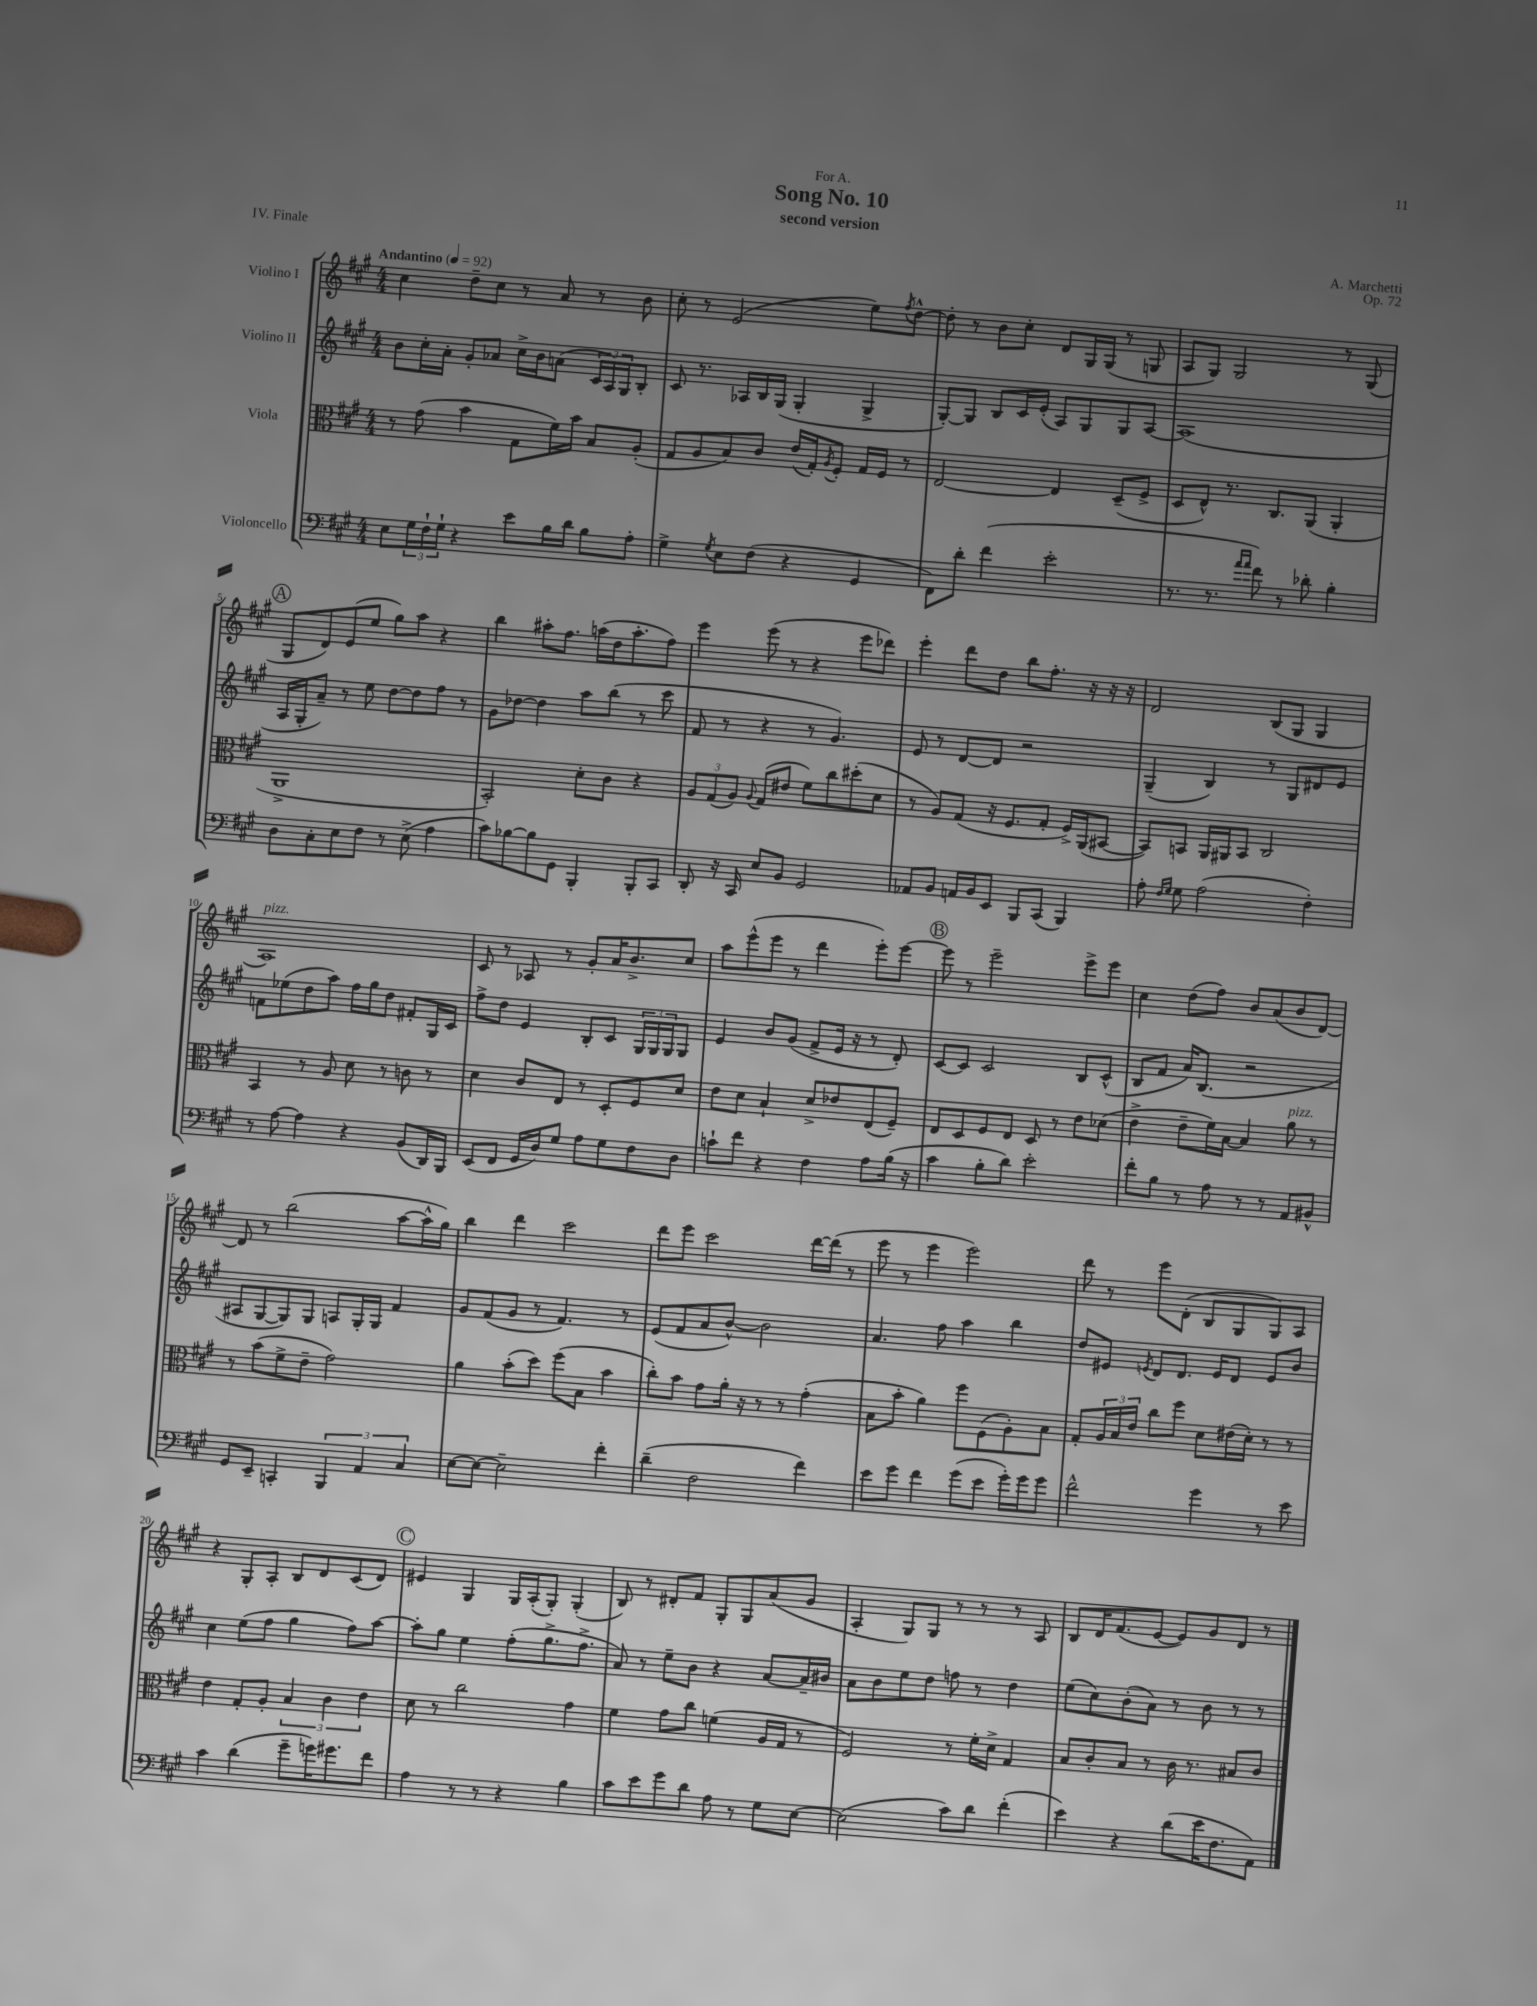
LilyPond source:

\header { title = "Song No. 10" composer = "A. Marchetti" subtitle = "second version" dedication = "For A." opus = "Op. 72" piece = "IV. Finale" }
<<
\new StaffGroup <<
\new Staff = "s0" \with { instrumentName = "Violino I" } {
    \clef treble \key a \major \numericTimeSignature \time 4/4 \tempo "Andantino" 4 = 92
    cis''4 d''8-- cis''8 r8 a'8 r8 b'8 |
    cis''8-. r8 e'2( e''8) \acciaccatura { fis''8 } d''8~-^ |
    d''8-. r8 b'8 cis''8-. d'8 gis16 gis16( r8 g8 |
    a8 gis8) gis2 r8 gis8( |
    \mark \markup { \circle "A" } gis8 d'8) e'8( e''8 gis''8) a''8 r4 |
    b''4 ais''8-. fis''8. a''16( d''16 a''8.-. fis''8) |
    e'''4 e'''8( r8 r4 e'''8 des'''8) |
    e'''4-. d'''8 d''8 b''8 fis''8.-. r16 r16 r16 |
    d'2 b8( gis8 gis4 |
    a1^\markup { \italic "pizz." }) |
    cis'8 r8 aes8 r8 gis'8-. a'16 b'8.-> cis''8 |
    a''8 e'''8-^( e'''8 r8 d'''4 e'''8-.) e'''8~ |
    \mark \markup { \circle "B" } e'''8 r8 e'''2-- e'''8-> e'''8 |
    cis''4 d''8( fis''8) b'8 a'8( b'8 d'8~) |
    d'8 r8 b''2( a''8~ a''16-^ gis''16) |
    b''4 d'''4 cis'''2 |
    d'''8 e'''8 cis'''2 d'''16~ d'''16( r8 |
    e'''8 r8 e'''4 e'''2) |
    d'''8 r8 e'''8 d'8-.( b8 gis8 gis8) a8 |
    r4 gis8-. a8-. b8 d'8 cis'8( d'8) |
    \mark \markup { \circle "C" } eis'4 gis4 gis16 a16-.( gis8-.) gis4-.( |
    b8) r8 dis'8-. fis'8 gis8-. gis8 a'8( gis'8 |
    a4-. gis8) gis8 r8 r8 r8 a8 |
    b8 d'16 fis'8.( e'8~ e'8) gis'8 d'8 r8 \bar "|." |
}
\new Staff = "s1" \with { instrumentName = "Violino II" } {
    \clef treble \key a \major \numericTimeSignature \time 4/4
    b'8 cis''16-. a'16-. gis'8-. aes'8 cis''16-> b'16 a'8( \tuplet 3/2 { cis'16 a16) gis16 } b8-. |
    cis'8 r8. aes16 b16 gis16( gis4-. gis4-> |
    gis8~-.) gis8 b8 cis'16 e'16-.( a8) gis8 gis8 a8~ |
    a1( |
    \mark \markup { \circle "A" } a16 gis16-. a'8--) r8 e''8 d''8~ d''8 fis''8 r8 |
    gis'8 des''8~ des''4 a''8 b''8( r8 cis'''8 |
    fis'8 r8 r4 r8 gis'4.) |
    e'8 r8 d'8~ d'8 r2 |
    gis4--( b4) r8 gis8 dis'8 e'8 |
    f'8 ees''8( d''8 a''8) fis''16 gis''16 d''8 fis'8-. gis16 cis'16 |
    fis''8-> d''8 e'4 b8-. cis'8 \tuplet 3/2 { gis16 gis16 gis16 } gis8 |
    e'4 b'8 gis'8( fis'8-> e'16 r16 r8 d'8-.) |
    \mark \markup { \circle "B" } cis'8~ cis'8 cis'2 b8 cis'8-^( |
    b8 fis'8 a'16) b8.( r2 |
    ais8 gis8~ gis8) gis8 a8 gis16-. gis16 fis'4 |
    gis'8 fis'8( gis'8 r8 fis'4.) r8 |
    e'8( fis'8 a'8 b'8~-^) b'2 |
    a'4. fis''8 a''4 b''4 |
    d''8 eis'8 \acciaccatura { e'8 } d'8 d'8. e'16 d'8 e'8 b'8 |
    cis''4 e''8( fis''8 gis''4 fis''8) a''8~ |
    \mark \markup { \circle "C" } a''8-. gis''8 e''4 fis''8-.( gis''8.-> fis''8.-> |
    a'8) r8 e''8-- b'8 r4 a'8~ a'16-- bis'16 |
    a'8 b'8 e''8 d''8 f''8 r8 d''4 |
    e''8( cis''8) b'8-.( a'8) r8 b'8 r8 r8 \bar "|." |
}
\new Staff = "s2" \with { instrumentName = "Viola" } {
    \clef alto \key a \major \numericTimeSignature \time 4/4
    r8 gis'8( b'4 gis8 fis'16) b'16 b8 a8-.( |
    gis8 a8 b8) cis'8 e'16( gis16-.) \acciaccatura { a8 } fis8-. gis16 fis16 r8 |
    e2~ e4 d8--( fis8-> |
    d8 e8-^) r8. cis8. a,8( a,4-. |
    \mark \markup { \circle "A" } a,1-> |
    b,2-.) d'8-. cis'8 r4 |
    \tuplet 3/2 { a8 gis8( a8) } \appoggiatura { a8 } gis8( eis'8 fis'8) cis''8 dis''8-.( d'8 |
    r8 a8) gis8( r16 fis8. gis8-. fis16->) a,16( bis,8~ |
    bis,8) b,8 a,16 ais,16 b,8 cis2 |
    b,4 r8 a8 d'8 r8 c'8 r8 |
    d'4 cis'8 e8 r8 d8-. fis8 d'8 |
    e'8 d'8 b4-! d'8-> ees'8 e8( fis8--) |
    \mark \markup { \circle "B" } e8 d8 fis8 e8 d8 r8 e'8 des'8( |
    e'4-> e'8-- fis'16) b16~ b4 a'8^\markup { \italic "pizz." } r8 |
    r8 b'8( fis'8-> e'8-- gis'2) |
    a'4 b'8-.( d''8) fis''8( b8 b'4 |
    cis''8-.) b'8 gis'8 a'16-. r16 r8 r8 gis'4-.( |
    b8 b'8-. a'4) fis''8 fis8( a8-.) b8 |
    gis8-. \tuplet 3/2 { a16 b16 e'16 } cis''8 fis''8 d'8 eis'16( d'16-.) r8 r8 |
    e'4 gis8-. a8-. \tuplet 3/2 { b4 cis'4 e'4 } |
    \mark \markup { \circle "C" } d'8 r8 cis''2 gis'4 |
    fis'4 gis'8 cis''8 f'4( a16 gis16 r8 |
    fis2) r8 fis'16-. d'16-> gis4 |
    b8 cis'8-. b8 r8 cis'16 r8. bis8 cis'8 \bar "|." |
}
\new Staff = "s3" \with { instrumentName = "Violoncello" } {
    \clef bass \key a \major \numericTimeSignature \time 4/4
    e8 \tuplet 3/2 { gis16 fis16-! gis16-! } r4 e'8 b16 d'16 b8 a8-. |
    gis4-> \acciaccatura { gis8 } e8 fis8( r4 gis,4 |
    fis,8) d'8-. fis'4( e'2-. |
    r8. r8. \grace { a'16 a'16 } fis'8) r8 des'8-. b4-. |
    \mark \markup { \circle "A" } d8 cis8-. e8 fis8 r8 e8->( a4 |
    cis'8) bes8~ bes8 gis,8 b,,4-. b,,8-. cis,8 |
    d,8-. r16 cis,16 e8 b,8 gis,2 |
    aes,8 b,8 a,16 b,16 e,8 b,,8 cis,8( b,,4) |
    a8-. \grace { fis16 gis16 } gis8 a2( fis4-.) |
    r8 a8~ a4 r4 b,8( d,16) b,,16 |
    e,8( fis,8 gis,16 d16) gis8 a8 gis8 fis8 d8 |
    c'8-! fis'8 r4 fis4 a8 b16( r16 |
    \mark \markup { \circle "B" } cis'4 b8-. d'8) e'2-. |
    fis'8-. b8 r8 a8 r8 r8 a,8 bis,8-^ |
    gis,8 e,8-- c,4-. \tuplet 3/2 { b,,4 a,4 cis4 } |
    e8~ e8~ e2-- fis'4-. |
    d'4--( fis2 fis'4) |
    e'8 gis'8 fis'4 gis'8( e'8 gis'16-.) gis'16 gis'8 |
    fis'2-^ gis'4 r8 e'8 |
    cis'4 d'4( gis'8-- g'16) gis'8. fis'8 |
    \mark \markup { \circle "C" } a4 r8 r8 r4 b4 |
    cis'8 e'8 gis'8 d'8 a8 r8 gis8 e8~ |
    e2( cis'8) d'8 fis'4-.( |
    e'4) r4 d'8( e'16 fis8. a,8) \bar "|." |
}
>>
>>
